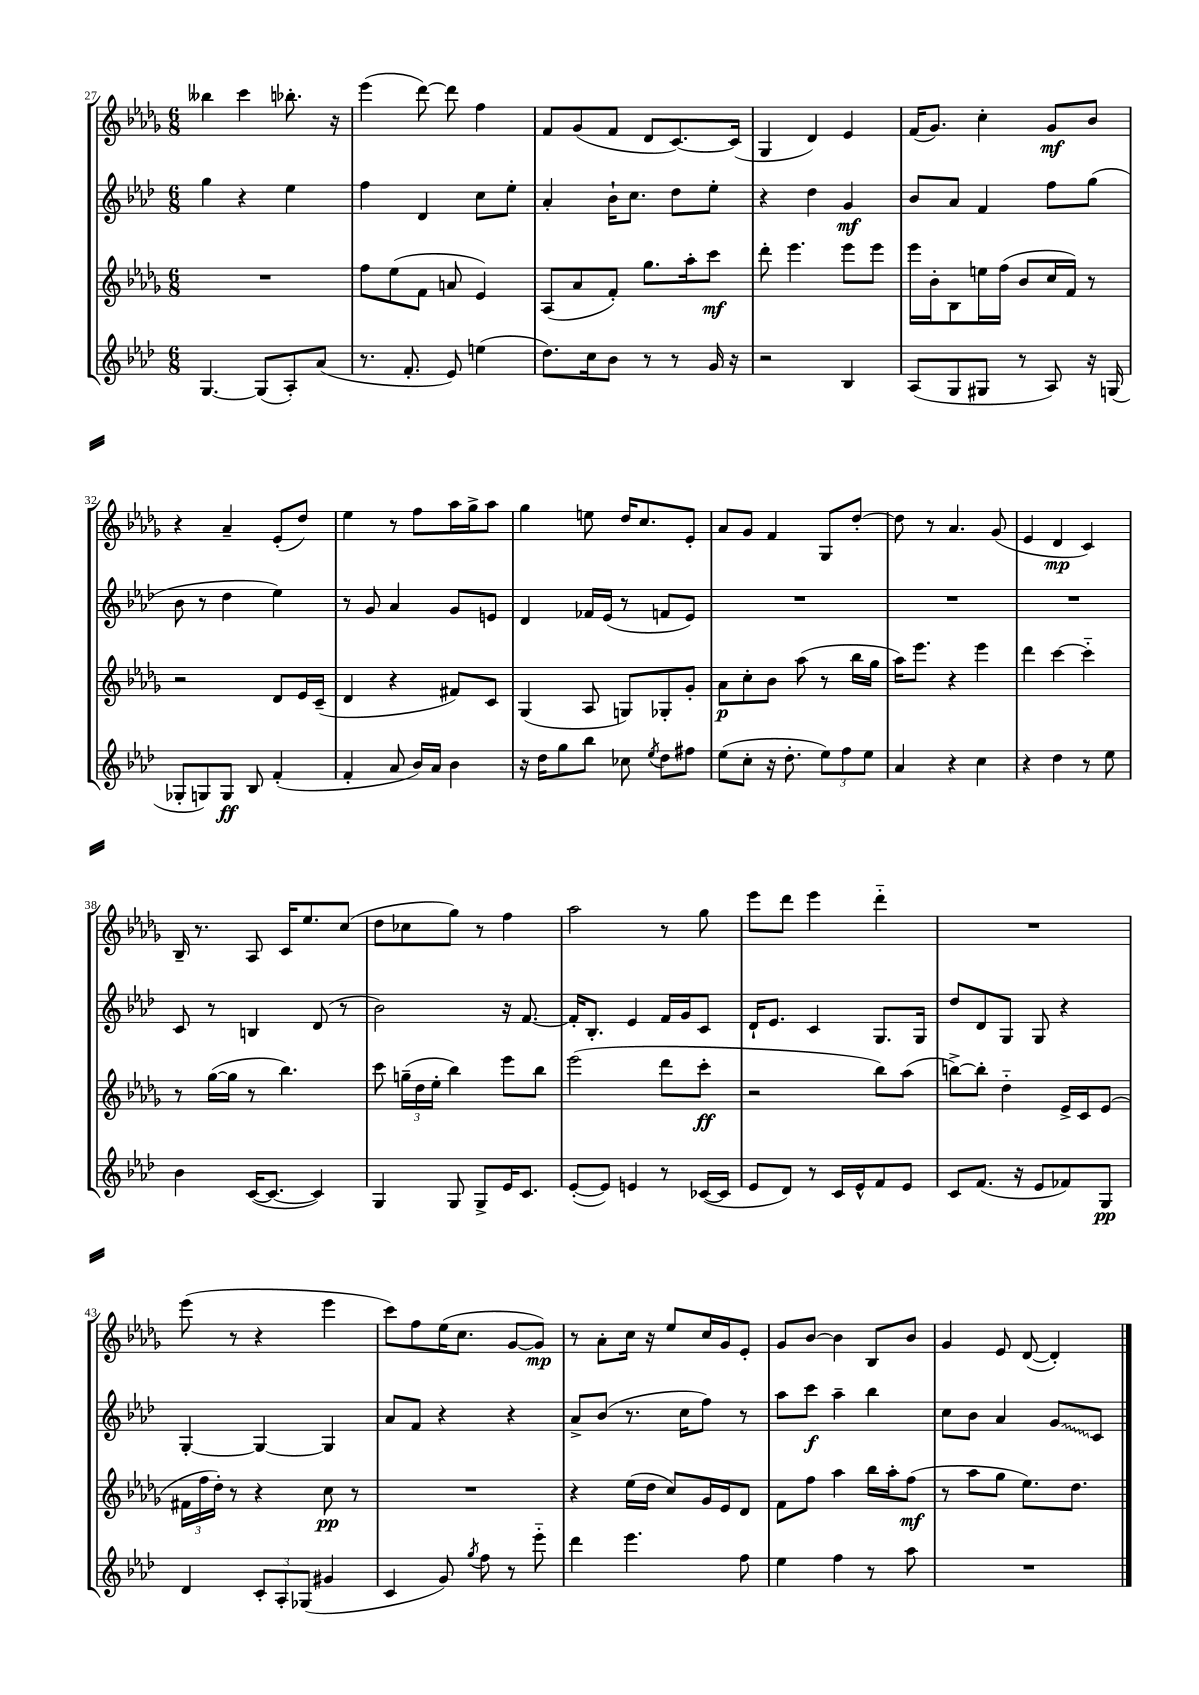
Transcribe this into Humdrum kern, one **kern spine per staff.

**kern	**kern	**kern	**kern
*staff4	*staff3	*staff2	*staff1
*clefG2	*clefG2	*clefG2	*clefG2
*k[b-e-a-d-]	*k[b-e-a-d-g-]	*k[b-e-a-d-]	*k[b-e-a-d-g-]
*M6/8	*M6/8	*M6/8	*M6/8
[4.G	2.r	4gg	4bb--
.	.	4r	4ccc
(8G]	.	.	.
8A-')	.	4ee-	8.bb-'
(8a-	.	.	.
.	.	.	16r
=	=	=	=
8.r	8ff	4ff	(4eee-
.	(8ee-	.	.
8.f'	.	.	.
.	8f	4d-	[8ddd-)
8e-)	8a	.	8ddd-]
(4ee	4e-)	8cc	4ff
.	.	8ee-'	.
=	=	=	=
8.dd-)	(8A-	4a-'	8f
.	8a-	.	(8g-
16cc	.	.	.
8b-	8f')	16b-`	8f
.	.	8.cc	.
8r	8.gg-	.	8d-
8r	.	8dd-	[8.c)
.	16aa-'	.	.
16g	8ccc	8ee-'	.
16r	.	.	(16c]
=	=	=	=
2r	8ddd-'	4r	4G-
.	4.eee-	.	.
.	.	4dd-	4d-)
4B-	8eee-	4g	4e-
.	8eee-	.	.
=	=	=	=
(8A-	16eee-	8b-	(16f
.	16b-'	.	8.g-)
8G	8B-	8a-	.
8G#	16ee	4f	4cc'
.	(16ff	.	.
8r	8b-	.	.
8A-)	16cc	8ff	8g-
.	16f)	.	.
16r	8r	(8gg	8b-
(16G	.	.	.
=	=	=	=
8G-'	2r	8b-	4r
8G)	.	8r	.
8G	.	4dd-	4a-~
8B-	.	.	.
(4f'	8d-	4ee-)	(8e-'
.	16e-	.	8dd-)
.	(16c~	.	.
=	=	=	=
4f'	4d-	8r	4ee-
.	.	8g	.
8a-	4r	4a-	8r
16b-)	.	.	8ff
16a-	.	.	.
4b-	8f#)	8g	16aa-
.	.	.	16gg-^
.	8c	8e	8aa-
=	=	=	=
16r	(4G-	4d-	4gg-
16dd-	.	.	.
8gg	.	.	.
8bb-	8A-	16f-	8ee
.	.	(16e-	.
8cc-	8G)	8r	16dd-
.	.	.	8.cc
8qee-	.	.	.
8dd-	8G-'	8f	.
8ff#	8g-'	8e-)	8e-'
=	=	=	=
(8ee-	8a-	2.r	8a-
8cc'	8cc'	.	8g-
16r	8b-	.	4f
8.dd-'	.	.	.
.	(8aa-	.	.
12ee-)	8r	.	8G-
12ff	.	.	.
.	16bb-	.	[8dd-'
12ee-	.	.	.
.	16gg-	.	.
=	=	=	=
4a-	16aa-)	2.r	8dd-]
.	8.eee-	.	.
.	.	.	8r
4r	4r	.	4.a-
4cc	4eee-	.	.
.	.	.	(8g-
=	=	=	=
4r	4ddd-	2.r	4e-
4dd-	[4ccc	.	4d-
8r	4ccc'~]	.	4c)
8ee-	.	.	.
=	=	=	=
4b-	8r	8c	16B-~
.	.	.	8.r
.	([16gg-	8r	.
.	16gg-]	.	.
([16c	8r	4B	8A-
8.c_	.	.	.
.	4.bb-)	.	16c
.	.	.	8.ee-
4c])	.	(8d-	.
.	.	8r	(8cc
=	=	=	=
4G	8ccc	2b-)	8dd-
.	(24gg~	.	8cc-
.	24dd-	.	.
.	24ee-'	.	.
8G	4bb-)	.	8gg-)
8G^	.	.	8r
16e-	8eee-	16r	4ff
8.c	.	[8.f	.
.	8bb-	.	.
=	=	=	=
([8e-'	(2eee-	16f']	2aa-
.	.	8.B-'	.
8e-])	.	.	.
4e	.	4e-	.
8r	8ddd-	16f	8r
.	.	16g	.
([16c-	8ccc'	8c	8gg-
16c-]	.	.	.
=	=	=	=
8e-	2r	16d-`	8eee-
.	.	8.e-	.
8d-)	.	.	8ddd-
8r	.	4c	4eee-
16c	.	.	.
16e-^^	.	.	.
8f	8bb-)	8.G	4ddd-'~
8e-	(8aa-	.	.
.	.	16G	.
=	=	=	=
8c	[8bb^)	8dd-	2.r
(8.f	8bb']	8d-	.
.	4dd-'~	8G	.
16r	.	.	.
8e-	.	8G	.
8f-)	16e-^	4r	.
.	16c	.	.
8G	(8e-	.	.
=	=	=	=
4d-	24f#	[4G'	(8eee-
.	24ff	.	.
.	24dd-')	.	.
.	8r	.	8r
12c'	4r	4G_	4r
12A-'	.	.	.
(12G-	.	.	.
4g#	8cc	4G]	4eee-
.	8r	.	.
=	=	=	=
4c	2.r	8a-	8ccc)
.	.	8f	8ff
8g)	.	4r	(16ee-
.	.	.	8.cc
8qgg	.	.	.
8ff	.	.	.
8r	.	4r	[8g-
8eee-'~	.	.	8g-])
=	=	=	=
4ddd-	4r	8a-^	8r
.	.	(8b-	8a-'
4.eee-	(16ee-	8.r	16cc
.	16dd-	.	16r
.	8cc)	.	8ee-
.	.	16cc	.
.	16g-	8ff)	16cc
.	16e-	.	16g-
8ff	8d-	8r	8e-'
=	=	=	=
4ee-	8f	8aa-	8g-
.	8ff	8ccc	[8b-
4ff	4aa-	4aa-~	4b-]
8r	16bb-	4bb-	8B-
.	16aa-'	.	.
8aa-	(8ff	.	8b-
=	=	=	=
2.r	8r	8cc	4g-
.	8aa-	8b-	.
.	8gg-	4a-	8e-
.	8.ee-)	.	([8d-
.	.	8g	4d-'])
.	8.dd-	.	.
.	.	8c	.
==	==	==	==
*-	*-	*-	*-
